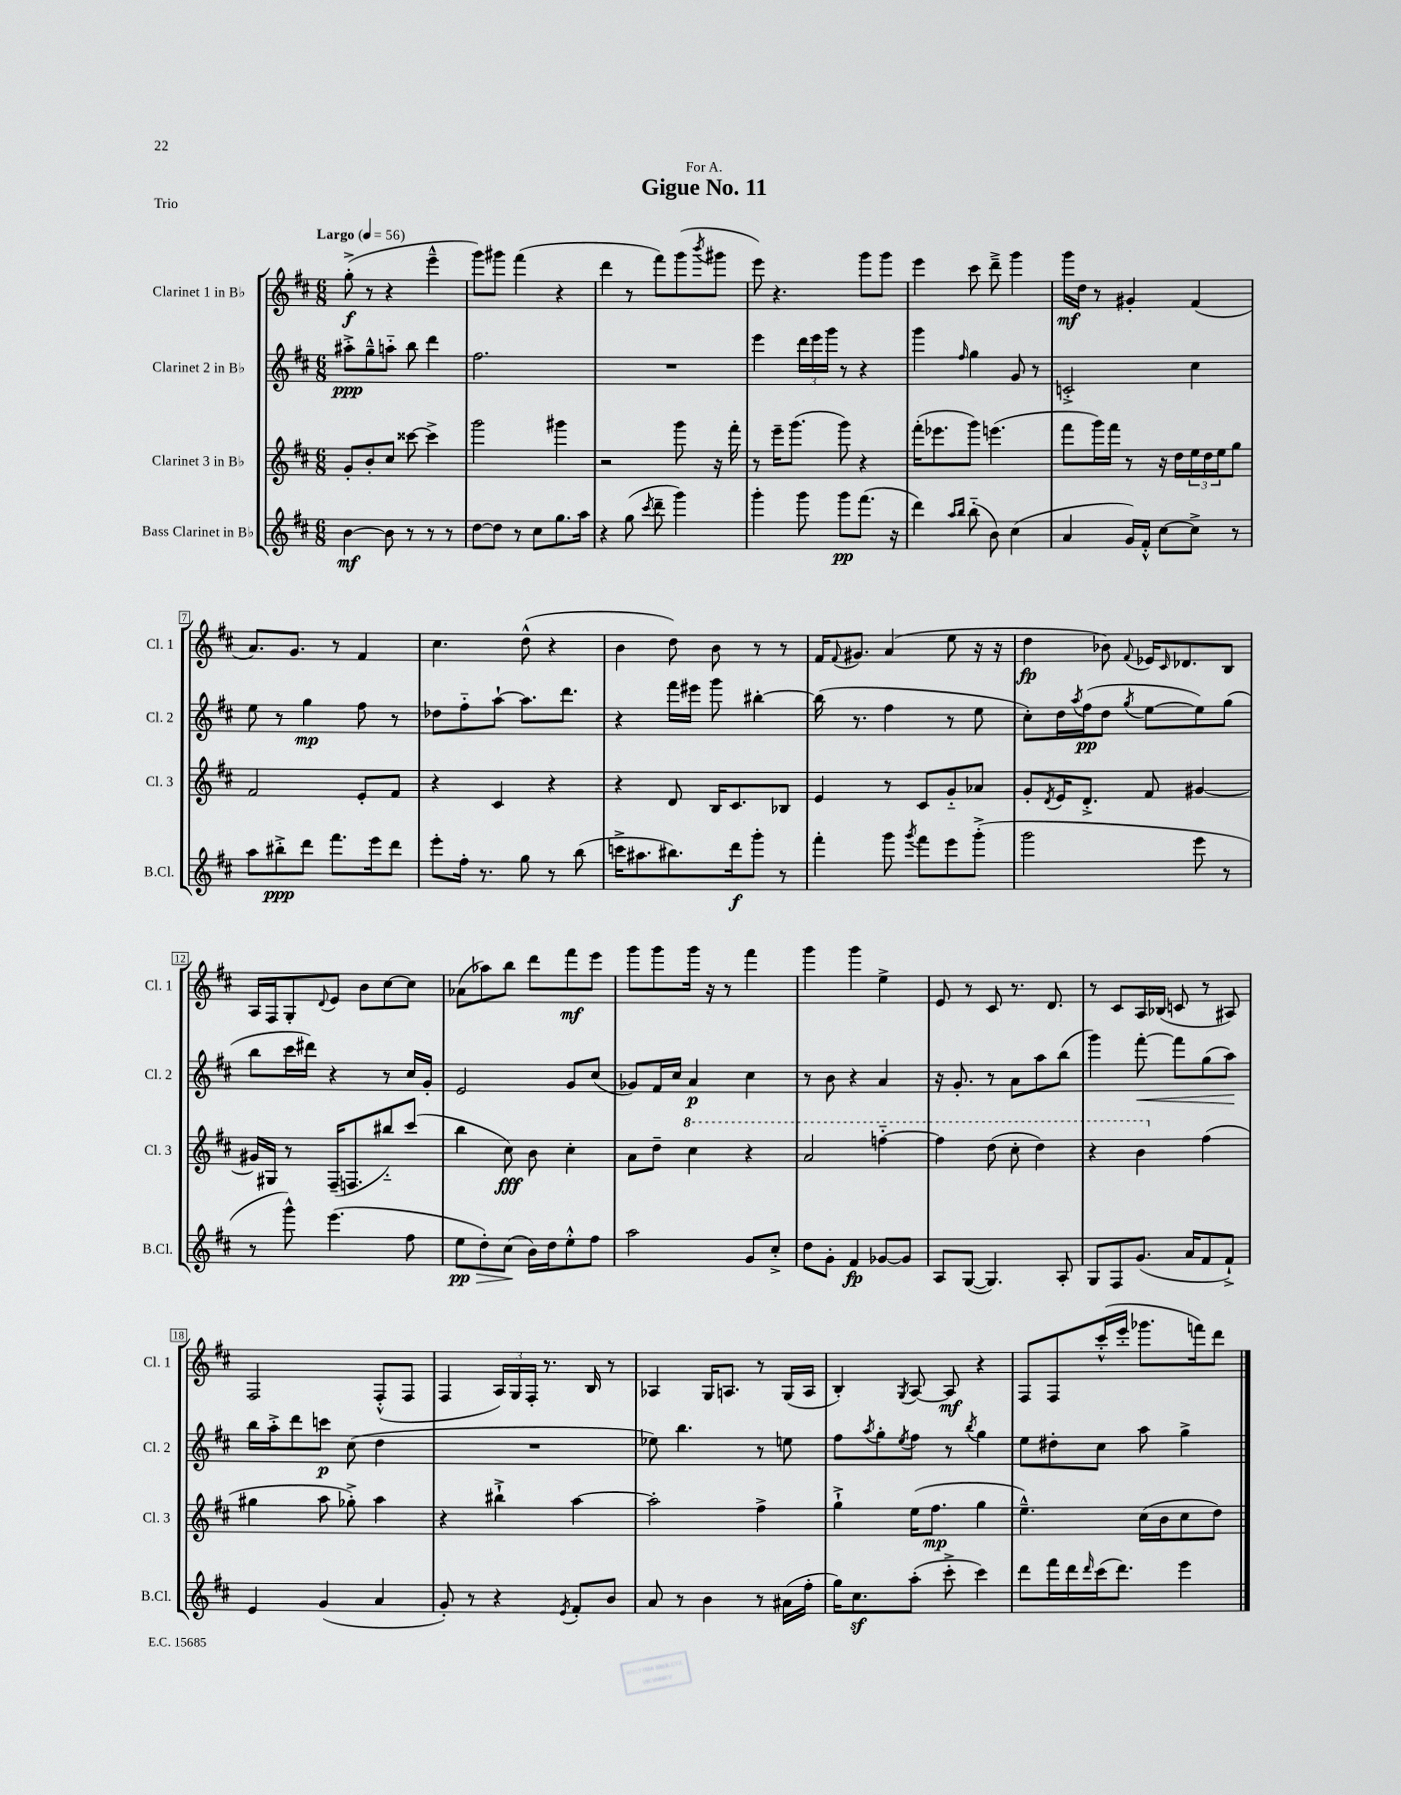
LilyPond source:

\header { title = "Gigue No. 11" dedication = "For A." piece = "Trio" }
<<
\new StaffGroup <<
\new Staff = "s0" \with { instrumentName = "Clarinet 1 in Bb" shortInstrumentName = "Cl. 1" } {
    \clef treble \key d \major \numericTimeSignature \time 6/8 \tempo "Largo" 4 = 56
    g''8-.->\f( r8 r4 e'''4---^ |
    g'''8) gis'''8 fis'''4( r4 |
    d'''4 r8 fis'''8) g'''8( \acciaccatura { b'''8 } gis'''8 |
    e'''8) r4. g'''8 g'''8 |
    e'''4 cis'''8 d'''8---> g'''4 |
    g'''16\mf d''16 r8 gis'4-. fis'4( |
    a'8.) g'8. r8 fis'4 |
    cis''4. d''8-^( r4 |
    b'4 d''8) b'8 r8 r8 |
    fis'16 \appoggiatura { fis'8 } gis'8. a'4( e''8 r16 r16 |
    d''4\fp bes'8) \appoggiatura { fis'8 } ees'16 \grace { cis'16 } des'8. b8 |
    a16 fis16 g8-. \appoggiatura { d'8 } e'8 b'8 cis''8~ cis''8 |
    aes'8( aes''8) b''8 d'''8 fis'''8\mf e'''8 |
    g'''8 g'''8 g'''16 r16 r8 fis'''4 |
    g'''4 g'''4 e''4-> |
    e'8 r8 cis'8 r8. d'8. |
    r8 cis'8 a16 bes16( c'8 r8 ais8) |
    fis2 fis8-.-^( fis8 |
    fis4 \tuplet 3/2 { a16) g16 fis16-. } r8. b16 r8 |
    aes4 g16 a8. r8 g16( a16 |
    b4-.) \acciaccatura { g8 } a8~ a8\mf r4 |
    fis8 fis8 cis'''16-.-^( e'''16-. ges'''8. f'''16) d'''8 \bar "|." |
}
\new Staff = "s1" \with { instrumentName = "Clarinet 2 in Bb" shortInstrumentName = "Cl. 2" } {
    \clef treble \key d \major \numericTimeSignature \time 6/8
    ais''8-.->\ppp g''8---^ a''8-_ b''8 d'''4 |
    fis''2. |
    R2. |
    e'''4 \tuplet 3/2 { d'''16 e'''16 g'''16 } r8 r4 |
    g'''4 \grace { fis''16 } g''4 g'8 r8 |
    c'2-.-> cis''4 |
    e''8 r8 g''4\mp fis''8 r8 |
    des''8 fis''8-_ a''8~-! a''8. d'''8. |
    r4 fis'''16 eis'''16 g'''8 bis''4~-. |
    bis''16( r8. fis''4 r8 e''8 |
    cis''8-.) d''16 \acciaccatura { a''8 } fis''16\pp( d''8 \acciaccatura { g''8 } e''8~ e''8) g''8( |
    b''8 cis'''16 dis'''16) r4 r8 cis''16 g'16-. |
    e'2 g'8 cis''8( |
    ges'8) fis'16 cis''16 a'4\p cis''4 |
    r8 b'8 r4 a'4 |
    r16 g'8.-. r8 a'8 a''8 b''8( |
    g'''4) fis'''8~-.\< fis'''8 g''8( a''8\!) |
    b''16 a''16-.-> d'''8 c'''8\p cis''8( d''4 |
    R2. |
    ees''8) b''4. r8 e''8 |
    fis''8 \acciaccatura { a''8 } g''8-. \acciaccatura { e''8 } fis''8 r8 \acciaccatura { b''8 } g''4 |
    e''8 dis''8-. cis''8 a''8 g''4-> \bar "|." |
}
\new Staff = "s2" \with { instrumentName = "Clarinet 3 in Bb" shortInstrumentName = "Cl. 3" } {
    \clef treble \key d \major \numericTimeSignature \time 6/8
    g'8-. b'8-. cis''8 cisis'''8~ cisis'''4-> |
    g'''2 gis'''4 |
    r2 g'''8 r16 fis'''16-. |
    r8 e'''16-- g'''8.( g'''8) r4 |
    fis'''16-.( ees'''8. g'''8) e'''4.( |
    fis'''8 g'''16) fis'''16 r8 r16 d''16 \tuplet 3/2 { e''16 d''16 e''16 } g''8 |
    fis'2 e'8-. fis'8 |
    r4 cis'4 r4 |
    r4 d'8 b16 cis'8. bes8 |
    e'4 r8 cis'8 g'8-_ aes'8 |
    g'8-. \acciaccatura { d'8 } e'16 d'8.-.-> fis'8 gis'4~ |
    gis'16 gis16 r8 fis16--( f8. bis''8-_) cis'''8( |
    b''4 cis''8\fff) b'8 cis''4-. |
    a'8 d''8-- \ottava #1 cis'''4 r4 |
    a''2 f'''4~-_ |
    f'''4 d'''8( cis'''8-. d'''4) |
    r4 b''4 \ottava #0 fis''4( |
    gis''4 a''8 ges''8-.->) a''4 |
    r4 bis''4-!-> a''4~ |
    a''2-. fis''4-> |
    g''4-!-> e''16( fis''8.\mp g''4 |
    e''4.---^) cis''16( b'16 cis''8 d''8) \bar "|." |
}
\new Staff = "s3" \with { instrumentName = "Bass Clarinet in Bb" shortInstrumentName = "B.Cl." } {
    \clef treble \key d \major \numericTimeSignature \time 6/8
    b'4~\mf b'8 r8 r8 r8 |
    d''8~ d''8 r8 cis''8 g''8. a''16 |
    r4 g''8( \acciaccatura { cis'''8 } d'''8-- g'''4) |
    g'''4-. g'''8 g'''8\pp fis'''8.( r16 |
    d'''4) \grace { a''16 b''16 } b''8-_( b'8) cis''4( |
    a'4 g'16) fis'16-.-^ cis''8~ cis''8-> r8 |
    a''8 bis''8-.->\ppp d'''8 fis'''8. e'''16 d'''8 |
    e'''8-. fis''16-. r8. g''8 r8 b''8( |
    c'''16-> ais''8. bis''8.) d'''16\f g'''8-. r8 |
    fis'''4-. g'''8 \acciaccatura { g'''8 } fis'''8 e'''8 g'''8-.->( |
    g'''2 e'''8 r8 |
    r8 g'''8-^) e'''4.( fis''8 |
    e''8\pp\> d''8-.) cis''8\!( b'16) d''16 e''8-.-^ fis''8 |
    a''2 g'8 cis''8-.-> |
    d''8 g'8-. fis'4\fp ges'8~ ges'8 |
    a8 g8~( g4.) a8-. |
    g8 fis8 g'8.( a'16 fis'8 fis'8-!->) |
    e'4 g'4( a'4 |
    g'8-.) r8 r4 \acciaccatura { e'8 } fis'8-. b'8 |
    a'8 r8 b'4 r8 ais'16( fis''16-. |
    g''16) cis''8.\sf a''8-.( cis'''8-.-> cis'''4) |
    d'''8 fis'''16 d'''16 \grace { d'''16 } cis'''16( d'''8.) e'''4 \bar "|." |
}
>>
>>
\layout { \context { \Score \override BarNumber.stencil = #(make-stencil-boxer 0.1 0.3 ly:text-interface::print) } }
